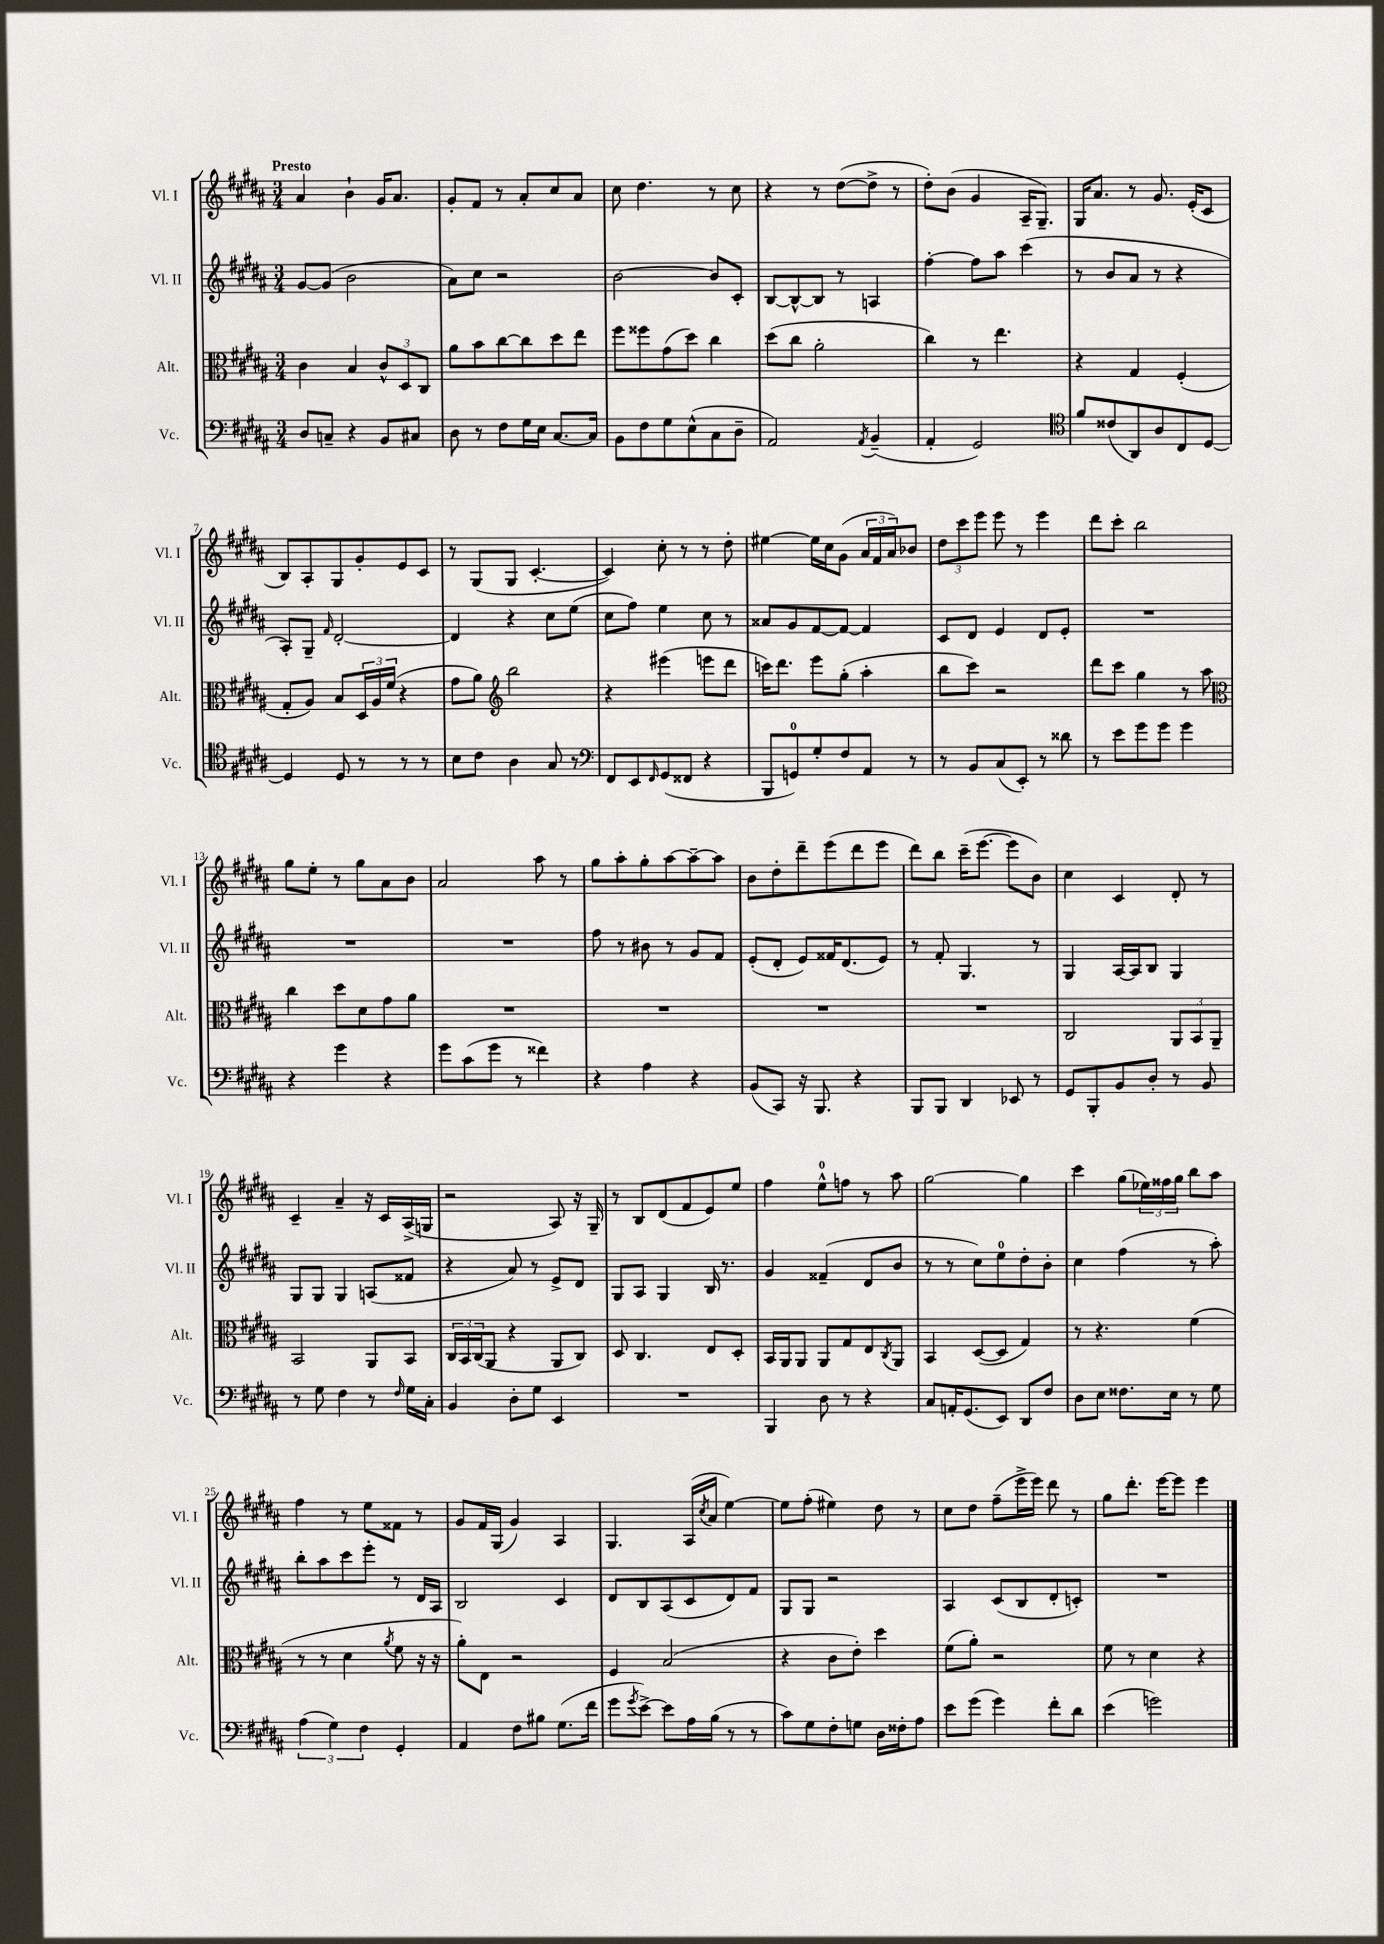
<<
\new StaffGroup <<
\new Staff = "s0" \with { instrumentName = "Vl. I" shortInstrumentName = "Vl. I" } {
    \clef treble \key b \major \numericTimeSignature \time 3/4 \tempo "Presto"
    ais'4 b'4-! gis'16 ais'8. |
    gis'8-. fis'8 r8 ais'8-. cis''8 ais'8 |
    cis''8 dis''4. r8 cis''8 |
    r4 r8 dis''8~( dis''8-> r8 |
    dis''8-.) b'8( gis'4 ais16-- gis8.--) |
    gis16 ais'8. r8 gis'8. e'16-.( cis'8 |
    b8) ais8-. gis8 gis'8-. e'8 cis'8 |
    r8 gis8( gis8 cis'4.~-. |
    cis'4) cis''8-. r8 r8 dis''8-. |
    eis''4~ eis''16 cis''16 gis'8( \tuplet 3/2 { ais'16 fis'16 ais'16) } bes'8 |
    \tuplet 3/2 { dis''8 cis'''8 e'''8 } e'''8 r8 e'''4 |
    dis'''8 cis'''8-. b''2 |
    gis''8 e''8-. r8 gis''8 ais'8 b'8 |
    ais'2 ais''8 r8 |
    gis''8 ais''8-. gis''8-. ais''8~ ais''8~-- ais''8 |
    b'8 dis''8-. dis'''8-- e'''8( dis'''8 e'''8 |
    dis'''8) b''8 cis'''16--( e'''8.~ e'''8 b'8) |
    cis''4 cis'4 dis'8-. r8 |
    cis'4-- ais'4-- r16 cis'16 ais16->( g16 |
    r2 ais8) r16 gis16-- |
    r8 b8 dis'8( fis'8 e'8) e''8 |
    fis''4 e''8-0-^ f''8 r8 ais''8 |
    gis''2~ gis''4 |
    cis'''4 gis''8( \tuplet 3/2 { ees''16) fisis''16 gis''16 } b''8 ais''8 |
    fis''4 r8 e''8 fisis'8 r8 |
    gis'8 fis'16 gis16( gis'4) ais4 |
    gis4. ais16( \acciaccatura { cis''8 } ais'16 e''4~) |
    e''8 fis''8-.( eis''4) dis''8 r8 |
    cis''8 dis''8 fis''8--( e'''16-> e'''16) dis'''8 r8 |
    gis''8 dis'''8.-. e'''16~ e'''8 e'''4 \bar "|." |
}
\new Staff = "s1" \with { instrumentName = "Vl. II" shortInstrumentName = "Vl. II" } {
    \clef treble \key b \major \numericTimeSignature \time 3/4
    gis'8~ gis'8( b'2 |
    ais'8) cis''8 r2 |
    b'2~ b'8 cis'8-. |
    b8~ b8~-^ b8 r8 a4 |
    fis''4~-. fis''8 ais''8 cis'''4( |
    r8 b'8 ais'8 r8 r4 |
    ais8-.) gis8-- \grace { fis'16 } dis'2~-. |
    dis'4 r4 cis''8 e''8( |
    cis''8 fis''8) e''4 cis''8 r8 |
    aisis'8 gis'8 fis'8~ fis'8~ fis'4 |
    cis'8 dis'8 e'4 dis'8 e'8-. |
    R2. |
    R2. |
    R2. |
    fis''8 r8 bis'8 r8 gis'8 fis'8 |
    e'8-.( dis'8-. e'8) fisis'16 dis'8.( e'8) |
    r8 fis'8-. gis4. r8 |
    gis4 ais16~ ais16 b8 gis4 |
    gis8 gis8 gis4 a8( fisis'8 |
    r4 ais'8) r8 e'8-> dis'8 |
    gis8 ais8 gis4 b16 r8. |
    gis'4 fisis'4--( dis'8 b'8 |
    r8 r8 cis''8) e''8-0 dis''8-. b'8-. |
    cis''4 fis''4( r8 ais''8-.) |
    b''8-. ais''8 cis'''8 e'''8-. r8 dis'16 ais16 |
    b2 cis'4 |
    dis'8 b8 ais8( cis'8 dis'8) fis'8 |
    gis8 gis8 r2 |
    ais4 cis'8( b8 dis'8-. c'8-.) |
    R2. \bar "|." |
}
\new Staff = "s2" \with { instrumentName = "Alt." shortInstrumentName = "Alt." } {
    \clef alto \key b \major \numericTimeSignature \time 3/4
    cis'4 b4 \tuplet 3/2 { cis'8-^ dis8 cis8 } |
    ais'8 b'8 cis''8~ cis''8 dis''8 e''8 |
    fis''8 fisis''8 gis'8( dis''8) cis''4 |
    dis''8( cis''8 ais'2-. |
    cis''4) r8 e''4. |
    r4 gis4 fis4-.( |
    gis8-. ais8) b8 \tuplet 3/2 { dis16 ais16 fis'16( } r4 |
    gis'8 ais'8) \clef treble b''2 |
    r4 eis'''4( e'''8 dis'''8 |
    c'''16) dis'''8. e'''8 gis''8-.( ais''4-. |
    b''8 cis'''8) r2 |
    dis'''8 cis'''8 gis''4 r8 ais''8 |
    \clef alto cis''4 dis''8 dis'8 gis'8 ais'8 |
    R2. |
    R2. |
    R2. |
    R2. |
    cis2 \tuplet 3/2 { ais,8 b,8 ais,8-- } |
    b,2 ais,8 b,8 |
    \tuplet 3/2 { cis16 b,16 cis16( } ais,8 r4 ais,8 cis8) |
    dis8 cis4. e8 dis8-. |
    b,16 ais,16 ais,8 ais,8 gis8 e8 \acciaccatura { cis8 } ais,8 |
    b,4 dis8~( dis8 gis4) |
    r8 r4. fis'4( |
    r8 r8 dis'4 \acciaccatura { ais'8 } fis'8 r16 r16 |
    ais'8-.) e8 r2 |
    fis4 b2( |
    r4 cis'8 e'8-.) dis''4 |
    fis'8( ais'8-.) r2 |
    fis'8 r8 dis'4 r4 \bar "|." |
}
\new Staff = "s3" \with { instrumentName = "Vc." shortInstrumentName = "Vc." } {
    \clef bass \key b \major \numericTimeSignature \time 3/4
    dis8 c8-- r4 b,8 cis8 |
    dis8 r8 fis8 gis16 e16 cis8.~ cis16 |
    b,8 fis8 gis8 e8-^( cis8 dis8-- |
    ais,2) \acciaccatura { ais,8 } b,4--( |
    ais,4-. gis,2) |
    \clef tenor fis'8 cisis'8( ais,8) ais8 cis8 dis8~ |
    dis4 dis8 r8 r8 r8 |
    b8 cis'8 ais4 gis8 r8 |
    \clef bass fis,8 e,8 \grace { fis,16 } gis,8( fisis,8 r4 |
    b,,8 g,8-0) gis8-. fis8 ais,8 r8 |
    r8 b,8 cis8( e,8-.) r8 disis'8 |
    r8 e'8 gis'8 gis'8 gis'4 |
    r4 gis'4 r4 |
    gis'8 cis'8( gis'8 r8 fisis'4) |
    r4 ais4 r4 |
    b,8( cis,8) r16 b,,8. r4 |
    b,,8 b,,8 dis,4 ees,8 r8 |
    gis,8 b,,8-. b,8 dis8-. r8 b,8 |
    r8 gis8 fis4 r8 \grace { fis16 } gis16 cis16-. |
    b,4 dis8-. gis8 e,4 |
    R2. |
    b,,4 dis8 r8 r4 |
    cis8 a,16-. gis,8.( e,8) dis,8 fis8 |
    dis8 e8 fisis8. e16 r8 gis8 |
    \tuplet 3/2 { ais4( gis4) fis4 } gis,4-. |
    ais,4 fis8 bis8 gis8.( fis'16 |
    gis'8 \acciaccatura { gis'8 } e'8~->) e'8 ais16 b16( r8 r8 |
    cis'8) gis8 fis8-. g8 dis16 fisis16-. ais8 |
    e'8 gis'8( gis'4) fis'8-. dis'8 |
    e'4( g'2) \bar "|." |
}
>>
>>
